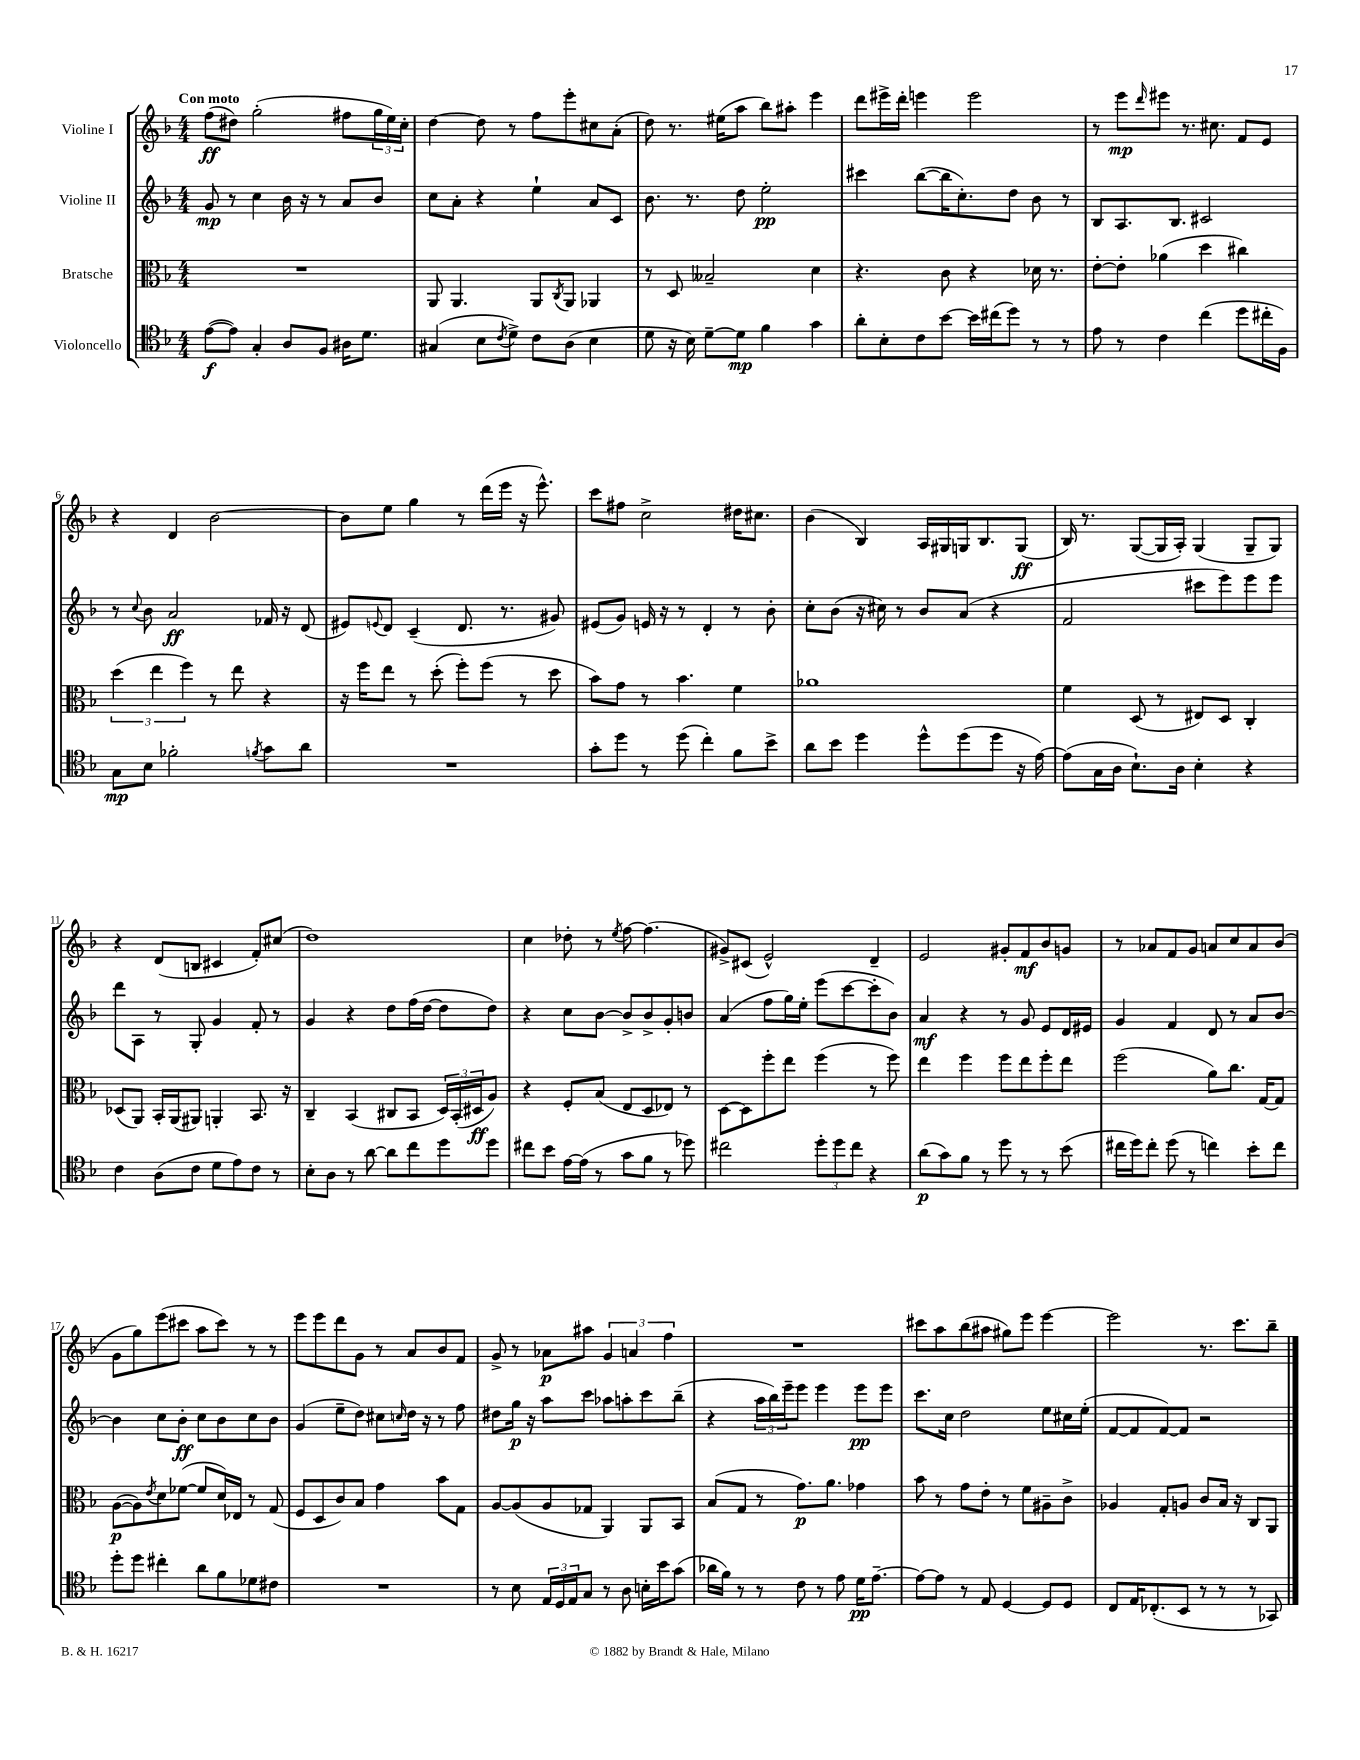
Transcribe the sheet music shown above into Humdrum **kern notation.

**kern	**kern	**kern	**kern
*staff4	*staff3	*staff2	*staff1
*clefC4	*clefC3	*clefG2	*clefG2
*k[b-]	*k[b-]	*k[b-]	*k[b-]
*M4/4	*M4/4	*M4/4	*M4/4
([8e	1r	8g	(8ff
8e])	.	8r	8dd#)
4G'	.	4cc	(2gg'
8A	.	16b-	.
.	.	16r	.
8F	.	8r	.
16A#	.	8a	8ff#
8.d	.	.	.
.	.	8b-	24gg
.	.	.	24ee)
.	.	.	24cc'
=	=	=	=
(4G#	8AA	8cc	[4dd
.	4.AA	8a'	.
8B-	.	4r	8dd]
8qc	.	.	.
8d^)	.	.	8r
8c	8AA	4ee`	8ff
.	8qC	.	.
(8A	8AA	.	8eee'
4B-	4AA-	8a	8cc#
.	.	8c	(8a'
=	=	=	=
8d	8r	8.b-	8dd)
16r	8D	.	8.r
16B-)	.	8.r	.
[8d~	2B--~	.	.
.	.	.	(16ee#
8d]	.	8dd	8aa
4f	.	2ee'	8bb-)
.	.	.	8aa#'
4g	4d	.	4eee
=	=	=	=
8a'	4.r	4ccc#	8ddd
8B-'	.	.	16eee#^
.	.	.	16ddd'
8c	.	([8bb-	4eee
[8b-	8c	16bb-]	.
.	.	8.cc')	.
16b-]	4r	.	2eee
(16cc#	.	.	.
8dd)	.	8dd	.
8r	16d-	8b-	.
.	8.r	.	.
8r	.	8r	.
=	=	=	=
8e	[8e'	8B-	8r
8r	8e']	8.A	8eee
.	.	.	16qqddd
4c	(4a-	.	8eee#
.	.	8.B-	.
.	.	.	8.r
(4cc	4dd	2c#	.
.	.	.	8.cc#
8dd	4cc#)	.	8f
16cc#'	.	.	8e
16F)	.	.	.
=	=	=	=
8G	(6dd	8r	4r
.	.	8qqcc	.
8B-	.	8b-	.
.	6ee	.	.
2f-'	.	2a	4d
.	6ff)	.	.
.	8r	.	[2b-
.	8ee	.	.
8qf	.	.	.
8g	4r	16f-	.
.	.	16r	.
8a	.	(8d	.
=	=	=	=
1r	16r	8e#)	8b-]
.	16ff	.	.
.	.	8qqe	.
.	8ee	8d	8ee
.	8r	(4c~	4gg
.	(8dd'	.	.
.	8ff')	8.d	8r
.	(8ff	.	(16ddd
.	.	8.r	16eee
.	8r	.	16r
.	.	.	8.eee^^)
.	8dd	8g#)	.
=	=	=	=
8g'	8b-)	(8e#	8ccc
8dd	8g	8g)	8ff#
8r	8r	16e	2cc^
.	.	16r	.
(8dd	4.b-	8r	.
4cc')	.	4d'	.
8f	4f	8r	16dd#
.	.	.	8.cc#
8b-^	.	8b-'	.
=	=	=	=
8a	1a-	8cc'	(4b-
8b-	.	(8b-	.
4dd	.	16r	4B-)
.	.	16cc#)	.
.	.	8r	.
8dd^^	.	8b-	16A
.	.	.	16G#
(8dd	.	(8a	16G
.	.	.	8.B-
8dd	.	4r	.
16r	.	.	(8G
[16e)	.	.	.
=	=	=	=
(8e]	4f	2f	16B-)
.	.	.	8.r
16G	.	.	.
16A	.	.	.
8.B-`)	(8D	.	([8G
.	8r	.	16G]
16A	.	.	16A')
4B-'	8E#)	8ccc#	(4G
.	8D	8eee)	.
4r	4C'	8eee	8G~
.	.	8eee	8G)
=	=	=	=
4c	(8D-	8ddd	4r
.	8AA)	8A	.
(8A	16BB-'	8r	(8d
.	(16AA	.	.
8c	8AA#)	8G'	8B
8d	4AA'	4g	4c#
8e)	.	.	.
8c	8.BB-	8f'	8f')
8r	.	8r	(8cc#
.	16r	.	.
=	=	=	=
8B-'	4C~	4g	1dd)
8A	.	.	.
8r	(4BB-	4r	.
[8a	.	.	.
8a]	8C#	8dd	.
8cc	8BB-	(16ff	.
.	.	[16dd	.
8dd	24D)	8dd]	.
.	(24BB-'	.	.
.	24D#	.	.
8dd	8A)	8dd)	.
=	=	=	=
8cc#	4r	4r	4cc
8b-	.	.	.
[16e	8F'	8cc	8dd-'
(16e]	.	.	.
8r	(8B-	[8b-	8r
.	.	.	8qee
8g	8E	8b-^]	[8ff
8f	8D	8b-^	(4.ff]
8r	8E-)	8g'	.
8dd-)	8r	8b	.
=	=	=	=
2cc#	[8D	(4a	8g#^)
.	8D]	.	(8c#
.	8ff'	8ff	2e^^)
.	8ee	16gg)	.
.	.	16ee'	.
12dd'	(4ff	(8eee	.
12dd	.	.	.
.	.	[8ccc	.
12cc#	.	.	.
4r	8r	8ccc']	4d~
.	8ff)	8b-)	.
=	=	=	=
(8a	4ee	4a	2e
8g)	.	.	.
8f	4ff	4r	.
8r	.	.	.
8dd	8ff	8r	8g#'
8r	8ee	8g	8f
8r	8ff'	8e	8b-
(8b-	8ee	16d	8g
.	.	16e#	.
=	=	=	=
16cc#	(2ff	4g	8r
16dd)	.	.	.
8cc#'	.	.	8a-
(8dd	.	4f	8f
8r	.	.	8g
4cc)	8a)	8d	8a
.	8.cc	8r	8cc
8b-'	.	8a	8a
.	[16G	.	.
8cc	8G]	[8b-	(8b-
=	=	=	=
8dd'	([8A	4b-]	8g
8dd	8A])	.	8gg)
.	8qe	.	.
4cc#'	8d	8cc	(8eee
.	([8f-	8b-'	8ccc#
8a	8f-]	8cc	8aa
8f	16d)	8b-	8ccc#)
.	16E-	.	.
8d-	8r	8cc	8r
8c#	(8G	8b-	8r
=	=	=	=
1r	8F	(4g	8eee
.	8D	.	8eee
.	8c)	8ee~	8ddd
.	8B-	8dd)	8g
.	4g	8cc#	8r
.	.	16qqcc	.
.	.	16dd	8a
.	.	16r	.
.	8b-	8r	8b-
.	8G	8ff	8f
=	=	=	=
8r	[8A	8dd#	8g^
8B-	(8A]	16gg	8r
.	.	16r	.
24E	8A	8aa	8a-
24D	.	.	.
24E	.	.	.
8G	8G-	8ccc	8aa#
8r	4AA)	8aa-	6g
8A	.	8aa'	.
.	.	.	6a
16B'	8AA	8ccc	.
16b-	.	.	.
.	.	.	6ff
(8g	8BB-	(8bb-~	.
=	=	=	=
16a-	(8B-	4r	1r
16f)	.	.	.
8r	8G	.	.
8r	8r	24aa	.
.	.	24bb-)	.
.	.	24eee~	.
8c	8.g)	8eee	.
8r	.	4eee	.
.	8.a	.	.
8e	.	.	.
16d	4g-	8eee	.
[8.e~	.	.	.
.	.	8eee	.
=	=	=	=
8e_	8b-	8.ccc	8ccc#
8e]	8r	.	8aa
.	.	16cc	.
8r	8g	2dd	(8bb-
8E	8e'	.	8aa#
[4D	8r	.	8gg#)
.	8f	.	8eee
8D]	8A#~	8ee	[4eee
8D	8c^	16cc#	.
.	.	(16ee'	.
=	=	=	=
8C	4A-	[8f	2eee]
16E	.	8f]	.
(8.C-'	.	.	.
.	8G'	[8f)	.
8BB-	8A	8f]	.
8r	8c	2r	8.r
8r	16B-	.	.
.	16r	.	8.ccc
8r	8C	.	.
8GG-)	8AA	.	8bb-~
==	==	==	==
*-	*-	*-	*-
